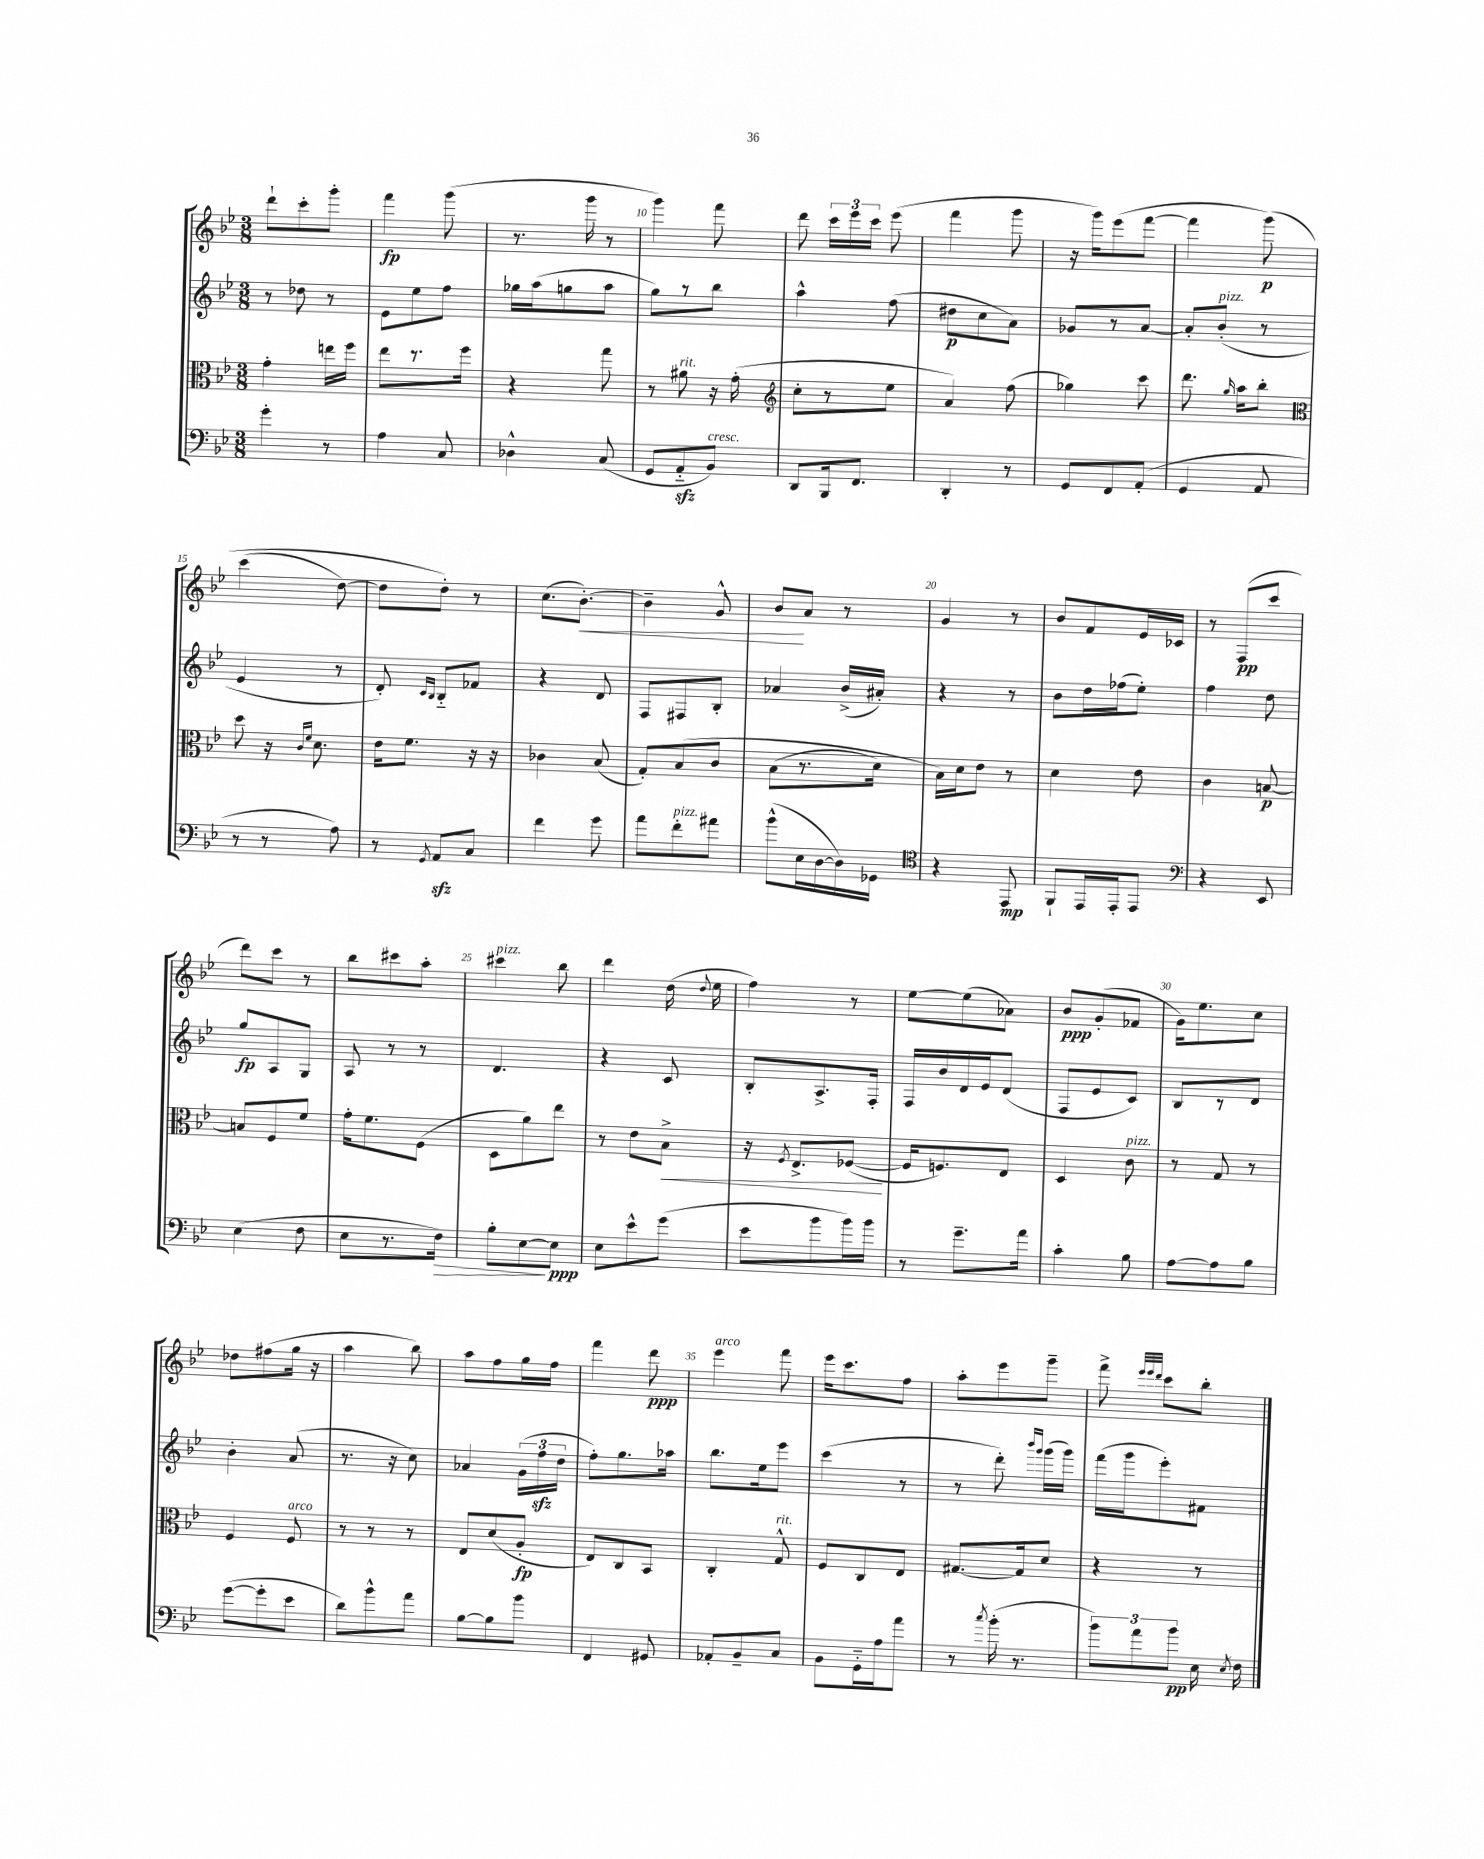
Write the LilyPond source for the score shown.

<<
\new StaffGroup <<
\new Staff = "s0" {
    \clef treble \key bes \major \numericTimeSignature \time 3/8
    \autoBeamOff d'''8[-! c'''8-. g'''8]-. |
    f'''4\fp g'''8( |
    r8. g'''16 r8 |
    g'''4) f'''8 |
    d'''8 \tuplet 3/2 { c'''16[ ees'''16 c'''16] } ees'''8( |
    f'''4 g'''8 |
    r16 g'''16[) ees'''8( f'''8]~ |
    f'''4 g'''8\p)\( |
    c'''4( d''8~) |
    d''8[ d''8]-.\) r8 |
    c''8.[( bes'8.]~-.\<) |
    bes'4-- g'8-^ |
    bes'8[\! a'8] r8 |
    g'4 r8 |
    bes'8[ f'8 ees'16 ces'16] |
    r8 f8[\pp( c'''8] |
    d'''8[) c'''8] r8 |
    bes''8[ cis'''8 a''8]-. |
    cis'''4^\markup { \italic "pizz." } bes''8 |
    d'''4 d''16( \appoggiatura { d''8 } ees''16 |
    f''4) r8 |
    ees''8[~ ees''8( aes'8]) |
    bes'8[\ppp g'8-.( fes'8] |
    g'16[) ees''8. c''8] |
    des''8[ fis''8( g''16] r16 |
    a''4 bes''8) |
    a''8[ f''8 g''16 f''16] |
    f'''4 d'''8\ppp |
    ees'''4^\markup { \italic "arco" } f'''8 |
    ees'''16[ c'''8. f''8] |
    a''8[-. ees'''8 g'''8]-- |
    f'''8-> \grace { ees'''32[ ees'''32 d'''32] } c'''8[ bes''8]-. \bar "|." |
}
\new Staff = "s1" {
    \clef treble \key bes \major \numericTimeSignature \time 3/8
    \autoBeamOff r8 des''8 r8 |
    ees'8[ ees''8 f''8] |
    ges''16[ a''16( g''8 a''8] |
    g''8[) r8 bes''8] |
    a''4-^ f''8( |
    dis''8[\p c''8 a'8]) |
    ges'8[ r8 a'8]~ |
    a'8[-. bes'8]-.^\markup { \italic "pizz." }( r8 |
    ees'4 r8 |
    d'8-.) \grace { c'16[ bes16] } bes8[-_ fes'8] |
    r4 d'8 |
    f8[ fis8 bes8]-. |
    aes'4 bes'16[->( ais'16]-.) |
    r4 r8 |
    bes'8[ d''16 fes''16( ees''8]-.) |
    f''4 d''8 |
    g''8[\fp a8 g8] |
    a8 r8 r8 |
    d'4. |
    r4 c'8 |
    bes8[-. a8.-> f16]-. |
    f16[ bes'16 d'16 ees'16 d'8]( |
    f8[ ees'8 c'8]) |
    bes8[ r8 d'8] |
    bes'4-. a'8( |
    r8. r16 c''8) |
    aes'4 \tuplet 3/2 { g'16[( f''16\sfz d''16] } |
    f''8[-.) g''8. aes''16] |
    bes''8.[ ees''16 ees'''8] |
    c'''4( r8 |
    r8 d'''8-.) \grace { bes'''16[ g'''16] } g'''16[( g'''16]) |
    f'''16[( g'''16 ees'''8-.) fis'8] \bar "|." |
}
\new Staff = "s2" {
    \clef alto \key bes \major \numericTimeSignature \time 3/8
    \autoBeamOff g'4-. e''16[ f''16] |
    ees''8[ r8. f''16] |
    r4 g''8 |
    r8 ais'8^\markup { \italic "rit." } r16 g'16-.( |
    \clef treble c''8[-. r8 ees''8] |
    a'4) f''8( |
    ges''4) c'''8 |
    d'''8. \grace { g''16 } a''16[ bes''8]-. |
    \clef alto d''8 r16 \grace { c'16[ f'16] } d'8. |
    ees'16[ f'8.] r16 r16 |
    ces'4 bes8( |
    g8[-.) bes8\( c'8] |
    bes8[( r8. d'16]) |
    bes16[\) d'16 ees'8] r8 |
    d'4 ees'8 |
    c'4 b8~\p |
    b8[ f8 f'8] |
    g'16[-. f'8. f8]( |
    d8[ a'8) ees''8] |
    r8 ees'8[ bes8]->\< |
    r16 \acciaccatura { f8 } ees8.[-> fes8]~\!( |
    fes16[ f8.) ees8] |
    d4 c'8^\markup { \italic "pizz." } |
    r8 g8 r8 |
    f4 f8^\markup { \italic "arco" } |
    r8 r8 r8 |
    ees8[ d'8( a8]-.\fp |
    ees8[) c8 bes,8] |
    c4-. g8-^^\markup { \italic "rit." } |
    f8[ c8 ees8] |
    gis8.[~ gis16 d'8] |
    r4 r8 \bar "|." |
}
\new Staff = "s3" {
    \clef bass \key bes \major \numericTimeSignature \time 3/8
    \autoBeamOff g'4-. r8 |
    a4 c8 |
    des4-^ c8( |
    g,8[ a,8-_\sfz bes,8]^\markup { \italic "cresc." }) |
    d,8[ bes,,16 f,8.] |
    d,4-. r8 |
    g,8[ f,8 a,8]-.( |
    g,4 a,8 |
    r8 r8 a8) |
    r8 \acciaccatura { g,8 } a,8[\sfz c8] |
    f'4 g'8 |
    a'8[ f'8-.^\markup { \italic "pizz." } ais'8] |
    bes'8[-^( ees16 d16~ d16) ges,16] |
    \clef tenor r4 ees,8\mp |
    f,8[-! ees,16 ees,16-. ees,8] |
    \clef bass r4 ees,8 |
    ees4( f8 |
    ees8[ r8. f16]\>) |
    bes8[-. ees8~\! ees8]\ppp |
    ees8[ ees'8-^ g'8]( |
    ees'8[ bes'8 bes'16) bes'16] |
    r8 g'8.[-- a'16] |
    c'4-. bes8 |
    a8[~ a8 bes8] |
    g'8[~( g'8-. ees'8] |
    d'8[) bes'8-^ a'8] |
    bes8[~ bes8 bes'8] |
    f,4 gis,8 |
    aes,8[-. bes,8-- c8] |
    bes,8[ g,16-_ a16 a'8] |
    r8 \acciaccatura { c''8 } bes'16-.( r8. |
    \tuplet 3/2 { bes'8[) a'8 bes'8]\pp } ees16 \acciaccatura { ees8 } f16 \bar "|." |
}
>>
>>
\layout { \context { \Score currentBarNumber = #7 \override BarNumber.break-visibility = ##(#f #t #t) barNumberVisibility = #(every-nth-bar-number-visible 5) } }
